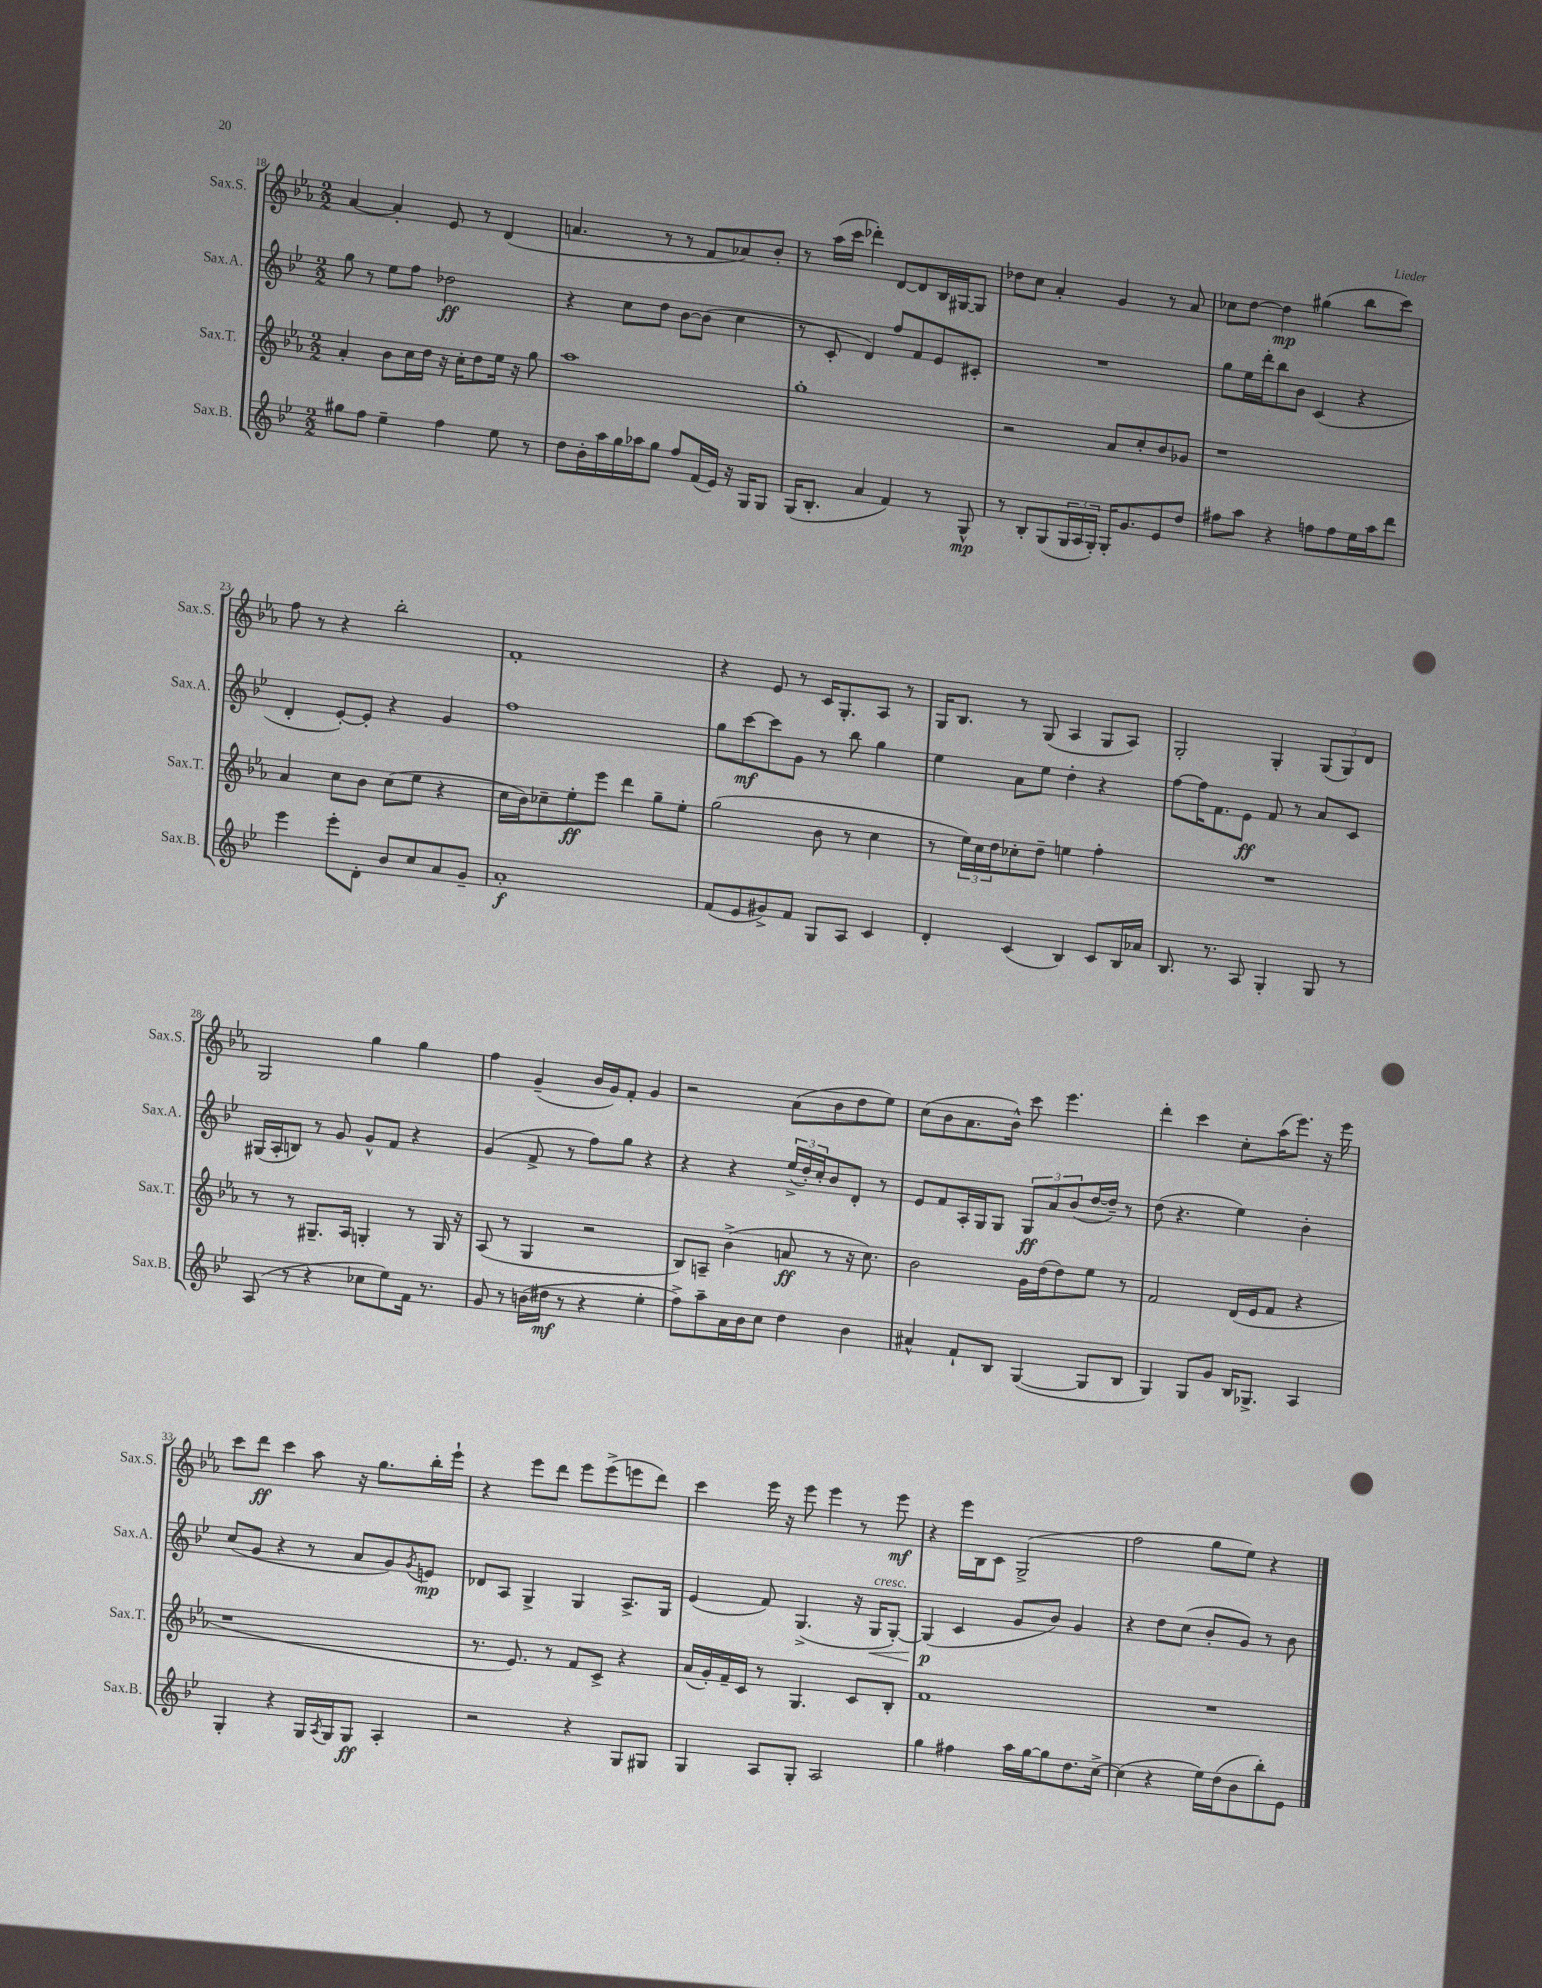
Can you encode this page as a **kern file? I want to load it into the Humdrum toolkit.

**kern	**dynam	**kern	**dynam	**kern	**dynam	**kern	**dynam
*part4	*part4	*part3	*part3	*part2	*part2	*part1	*part1
*staff4	*staff4	*staff3	*staff3	*staff2	*staff2	*staff1	*staff1
*I"Sax.B.	*	*I"Sax.T.	*	*I"Sax.A.	*	*I"Sax.S.	*
*I'Sax.B.	*	*I'Sax.T.	*	*I'Sax.A.	*	*I'Sax.S.	*
*clefG2	*	*clefG2	*	*clefG2	*	*clefG2	*
*k[b-e-]	*	*k[b-e-a-]	*	*k[b-e-]	*	*k[b-e-a-]	*
*M2/2	*	*M2/2	*	*M2/2	*	*M2/2	*
=18	=18	=18	=18	=18	=18	=18	=18
8gg#X\L	.	4a-'/	.	8gg\	.	[4a-/	.
8ff\J	.	.	.	8r	.	.	.
4ee-~\	.	8b-\L	.	8ee-\L	.	4a-'/]	.
.	.	16cc\L	.	8ff\J	.	.	.
.	.	16dd\JJ	.	.	.	.	.
4ff\	.	16r	.	2dd-X\	ff	8e-/	.
.	.	16cc'\KL	.	.	.	.	.
.	.	8dd\	.	.	.	8r	.
8ee-\	.	16ee-\Jk	.	.	.	(4d/	.
.	.	16r	.	.	.	.	.
8r	.	8gg\	.	.	.	.	.
=19	=19	=19	=19	=19	=19	=19	=19
8dd\L	.	1aa-	.	4r	.	4.an/	.
16b-'\L	.	.	.	.	.	.	.
16aa\	.	.	.	.	.	.	.
16gg\	.	.	.	8cc\L	.	.	.
16aa-X\J	.	.	.	.	.	.	.
8gg\J	.	.	.	8dd\J	.	8r	.
8ff/L	.	.	.	[8b-\L	.	8r	.
(16f/L	.	.	.	(8b-\J]	.	8f/L	.
16e-/JJ)	.	.	.	.	.	.	.
16r	.	.	.	4cc\	.	8a-X/)	.
16G/KL	.	.	.	.	.	.	.
8G/J	.	.	.	.	.	8b-'/J	.
=20	=20	=20	=20	=20	=20	=20	=20
(16G/KL	.	1gg'	.	8r	.	8r	.
8.B-'/J	.	.	.	.	.	.	.
.	.	.	.	8c'/	.	(16aa-\LL	.
.	.	.	.	.	.	16ccc\JJ	.
4a/	.	.	.	4d/)	.	4ddd-X'\)	.
4f/)	.	.	.	8ff/L	.	[8d/L	.
.	.	.	.	8f/	.	8d/]	.
8r	.	.	.	8e-/	.	16B-/L	.
.	.	.	.	.	.	[16G#X/J	.
8G^^/	mp	.	.	8c#X'/J	.	8G#/J]	.
=21	=21	=21	=21	=21	=21	=21	=21
8r	.	2r	.	1r	.	8dd-X\L	.
8B-'/L	.	.	.	.	.	8cc\J	.
(8G/	.	.	.	.	.	4a-'/	.
24G/L	.	.	.	.	.	.	.
24A/	.	.	.	.	.	.	.
24G'/JJ)	.	.	.	.	.	.	.
16G'/KL	.	8a-/L	.	.	.	4g/	.
8.g/	.	.	.	.	.	.	.
.	.	8cc'/	.	.	.	.	.
8e-/	.	8b-/	.	.	.	8r	.
8dd/J	.	8g-X/J	.	.	.	8a-/	.
=22	=22	=22	=22	=22	=22	=22	=22
8ff#X\L	.	1r	.	8gg\L	.	8cc-X\L	.
8aa\J	.	.	.	16ee-\L	.	[8dd\J	.
.	.	.	.	16ddd'\J	.	.	.
4r	.	.	.	8bb-\	.	4dd\]	mp
.	.	.	.	8b-\J	.	.	.
8ffn\L	.	.	.	(4c/	.	(4gg#X\	.
8ff\	.	.	.	.	.	.	.
16ee-\L	.	.	.	4r	.	8bb-\L	.
16aa\J	.	.	.	.	.	.	.
8ddd\J	.	.	.	.	.	8ccc\J)	.
!!LO:LB:g=z
=23	=23	=23	=23	=23	=23	=23	=23
4eee-\	.	4a-/	.	4d'/	.	8ff\	.
.	.	.	.	.	.	8r	.
8eee-'\L	.	8cc\L	.	[8e-'/L)	.	4r	.
8d'\J	.	8b-\J	.	8e-'/J]	.	.	.
8b-/L	.	(8cc\L	.	4r	.	2bb-'\	.
8cc/	.	8ee-\J	.	.	.	.	.
8a/	.	4r	.	4g/	.	.	.
8g~/J	.	.	.	.	.	.	.
=24	=24	=24	=24	=24	=24	=24	=24
1a'	f	16cc\LL	.	1ff	.	1f'	.
.	.	16b-\J)	.	.	.	.	.
.	.	8cc-X~\	.	.	.	.	.
.	.	8ee-'\	ff	.	.	.	.
.	.	8eee-\J	.	.	.	.	.
.	.	4ddd\	.	.	.	.	.
.	.	8gg~\L	.	.	.	.	.
.	.	8ee-'\J	.	.	.	.	.
=25	=25	=25	=25	=25	=25	=25	=25
(8f/L	.	(2gg\	.	8gg\L	.	4r	.
8e-/	.	.	.	[8ccc\	mf	.	.
8g#X^/)	.	.	.	8ccc\]	.	8e-/	.
8f/J	.	.	.	8g\J	.	8r	.
8G/L	.	8b-\	.	8r	.	16c/KL	.
.	.	.	.	.	.	8.G'/	.
8A/J	.	8r	.	8bb-\	.	.	.
4c/	.	4cc\	.	4gg\	.	8A-/J	.
.	.	.	.	.	.	8r	.
=26	=26	=26	=26	=26	=26	=26	=26
4d'/	.	8r	.	4ee-\	.	16G/KL	.
.	.	.	.	.	.	8.B-/J	.
.	.	24ee-\LL)	.	.	.	.	.
.	.	24cc\	.	.	.	.	.
.	.	24dd\J	.	.	.	.	.
(4c/	.	8cc-X'\	.	8a\L	.	8r	.
.	.	8dd~\J	.	8ee-\J	.	(8G/	.
4B-/)	.	4een\	.	4dd'\	.	4A-/	.
8c/L	.	4ff'\	.	4r	.	8G/L	.
16B-/L	.	.	.	.	.	8A-/J)	.
16a-X/JJ	.	.	.	.	.	.	.
=27	=27	=27	=27	=27	=27	=27	=27
8.B-/	.	1r	.	[8ff\L	.	2G'/	.
.	.	.	.	16ff\K]	.	.	.
8.r	.	.	.	8.f\	.	.	.
8A/	.	.	.	8e-\J	ff	.	.
4G'/	.	.	.	8f/	.	4G'/	.
.	.	.	.	8r	.	.	.
8G/	.	.	.	8a/L	.	(12G/L	.
.	.	.	.	.	.	12G/)	.
8r	.	.	.	8c/J	.	.	.
.	.	.	.	.	.	12d/J	.
!!LO:LB:g=z
=28	=28	=28	=28	=28	=28	=28	=28
(8A/	.	8r	.	(16G#X/LL	.	2G/	.
.	.	.	.	16A'/J	.	.	.
8r	.	8r	.	8Bn/J)	.	.	.
4r	.	8.G#X~/L	.	8r	.	.	.
.	.	.	.	8g/	.	.	.
.	.	16A-/Jk	.	.	.	.	.
8cc-X\L	.	4Gn'/	.	8g^^/L	.	4gg\	.
8ee-\)	.	.	.	8f/J	.	.	.
16f\Jk	.	8r	.	4r	.	4gg\	.
8.r	.	.	.	.	.	.	.
.	.	16G/	.	.	.	.	.
.	.	16r	.	.	.	.	.
=29	=29	=29	=29	=29	=29	=29	=29
8g/	.	(8A-/	.	(4g/	.	4ff\	.
8r	.	8r	.	.	.	.	.
(16bn\LL	.	4G/	.	8f^/	.	(4g~/	.
16dd#X\JJ	mf	.	.	.	.	.	.
8r	.	.	.	8r	.	.	.
4r	.	2r	.	8ff\L)	.	16b-/LL	.
.	.	.	.	.	.	16g/J)	.
.	.	.	.	8gg\J	.	8f'/J	.
4ee-'\	.	.	.	4r	.	4g/	.
=30	=30	=30	=30	=30	=30	=30	=30
8ff^\L)	.	8B-/L)	.	4r	.	2r	.
8aa~\	.	8An~/J	.	.	.	.	.
16a\L	.	(4b-^\	.	4r	.	.	.
16b-\J	.	.	.	.	.	.	.
8cc\J	.	.	.	.	.	.	.
4dd\	.	8an/	ff	(24ee-^/LL	.	(8a-\L	.
.	.	.	.	24dd'/)	.	.	.
.	.	.	.	24cc'/J	.	.	.
.	.	8r	.	8b-/	.	8b-\	.
4b-\	.	16r	.	8d'/J	.	8dd\	.
.	.	8.cc\)	.	.	.	.	.
.	.	.	.	8r	.	8ee-\J)	.
=31	=31	=31	=31	=31	=31	=31	=31
4a#X^^/	.	2b-\	.	8e-/L	.	(8cc\L	.
.	.	.	.	8f/	.	8b-\	.
8f`/L	.	.	.	16A'/L	.	8.a-\	.
.	.	.	.	16G/J	.	.	.
8B-/J	.	.	.	8G/J	.	.	.
.	.	.	.	.	.	16b-^^\Jk)	.
([4G/	.	16g\LL	.	12G/L	ff	8ccc\	.
.	.	(16dd\J	.	.	.	.	.
.	.	.	.	12a/	.	.	.
.	.	8dd\)	.	.	.	4.eee-\	.
.	.	.	.	(12b-/	.	.	.
8G/L]	.	8ee-\J	.	[16dd/L	.	.	.
.	.	.	.	16dd~/JJ])	.	.	.
8B-/J	.	8r	.	8r	.	.	.
=32	=32	=32	=32	=32	=32	=32	=32
4G/)	.	2f/	.	(8dd\	.	4ddd'\	.
.	.	.	.	4.r	.	.	.
8G/L	.	.	.	.	.	4ccc\	.
8g/J	.	.	.	.	.	.	.
16B-/KL	.	(16d/LL	.	4ee-\)	.	8cc'\L	.
8.G-X^/J	.	16e-/J	.	.	.	.	.
.	.	8f/J	.	.	.	(16aa-\K	.
.	.	.	.	.	.	8.eee-\J)	.
4A/	.	4r	.	4b-'\	.	.	.
.	.	.	.	.	.	16r	.
.	.	.	.	.	.	16eee-\	.
!!LO:LB:g=z
=33	=33	=33	=33	=33	=33	=33	=33
4G'/	.	1r	.	(8cc/L	.	8ccc\L	.
.	.	.	.	8g/J	.	8ddd\J	ff
4r	.	.	.	4r	.	4ccc\	.
16G/LL	.	.	.	8r	.	8aa-\	.
8qA/	.	.	.	.	.	.	.
16G/J	.	.	.	.	.	.	.
8G/J	ff	.	.	8a/L	.	16r	.
.	.	.	.	.	.	8.gg\L	.
4A'/	.	.	.	8g/)	.	.	.
.	.	.	.	8qg/	.	.	.
.	.	.	.	8en/J	mp	16bb-'\L	.
.	.	.	.	.	.	16eee-`\JJ	.
=34	=34	=34	=34	=34	=34	=34	=34
2r	.	8.r	.	8d-X/L	.	4r	.
.	.	.	.	8A/J	.	.	.
.	.	8.e-/)	.	.	.	.	.
.	.	.	.	4G^/	.	8eee-\L	.
.	.	8r	.	.	.	8ddd\J	.
4r	.	8f/L	.	4G/	.	8eee-\L	.
.	.	8c^/J	.	.	.	(8eee-^\	.
8G/L	.	4r	.	8.A^/L	.	8eeen\	.
8G#X/J	.	.	.	.	.	8ddd\J)	.
.	.	.	.	16G/Jk	.	.	.
=35	=35	=35	=35	=35	=35	=35	=35
4G/	.	(16a-/LL	.	(4e-/	.	4ccc\	.
.	.	16g'/)	.	.	.	.	.
.	.	16f~/	.	.	.	.	.
.	.	16c/JJ	.	.	.	.	.
8A/L	.	8r	.	8f/)	.	16eee-\	.
.	.	.	.	.	.	16r	.
8G'/J	.	4.G/	.	(4.G^/	.	8eee-\	.
2A/	.	.	.	.	.	4eee-\	.
.	.	8c/L	.	16r	.	8r	.
!	!	!	!	!LO:TX:a:i:t=cresc.	!	!	!
!	!	!	!	!	!LO:HP:b	!	!
.	.	.	.	16G/KL	<	.	.
.	.	8B-'/J	.	[8G'/J)	.	8eee-\	mf
=36	=36	=36	=36	=36	=36	=36	=36
4gg\	.	1f	.	(4G/]	p	4r	.
4ff#X\	.	.	.	4c/	[	16eee-\LL	.
.	.	.	.	.	.	16B-\J	.
.	.	.	.	.	.	8c\J	.
16aa\LL	.	.	.	8g/L	.	(2G^/	.
[16gg\J	.	.	.	.	.	.	.
8gg\]	.	.	.	8b-/J)	.	.	.
8.dd\	.	.	.	4g/	.	.	.
[16cc^\Jk	.	.	.	.	.	.	.
=37	=37	=37	=37	=37	=37	=37	=37
(4cc\]	.	1r	.	4r	.	2ff\	.
4r	.	.	.	8dd\L	.	.	.
.	.	.	.	(8cc\J	.	.	.
16ee-\LL)	.	.	.	8b-'/L	.	8gg\L	.
(16dd\J	.	.	.	.	.	.	.
8b-\	.	.	.	8g/J)	.	8ee-\J)	.
8bb-'\)	.	.	.	8r	.	4r	.
8e-\J	.	.	.	8b-\	.	.	.
==	==	==	==	==	==	==	==
*-	*-	*-	*-	*-	*-	*-	*-
